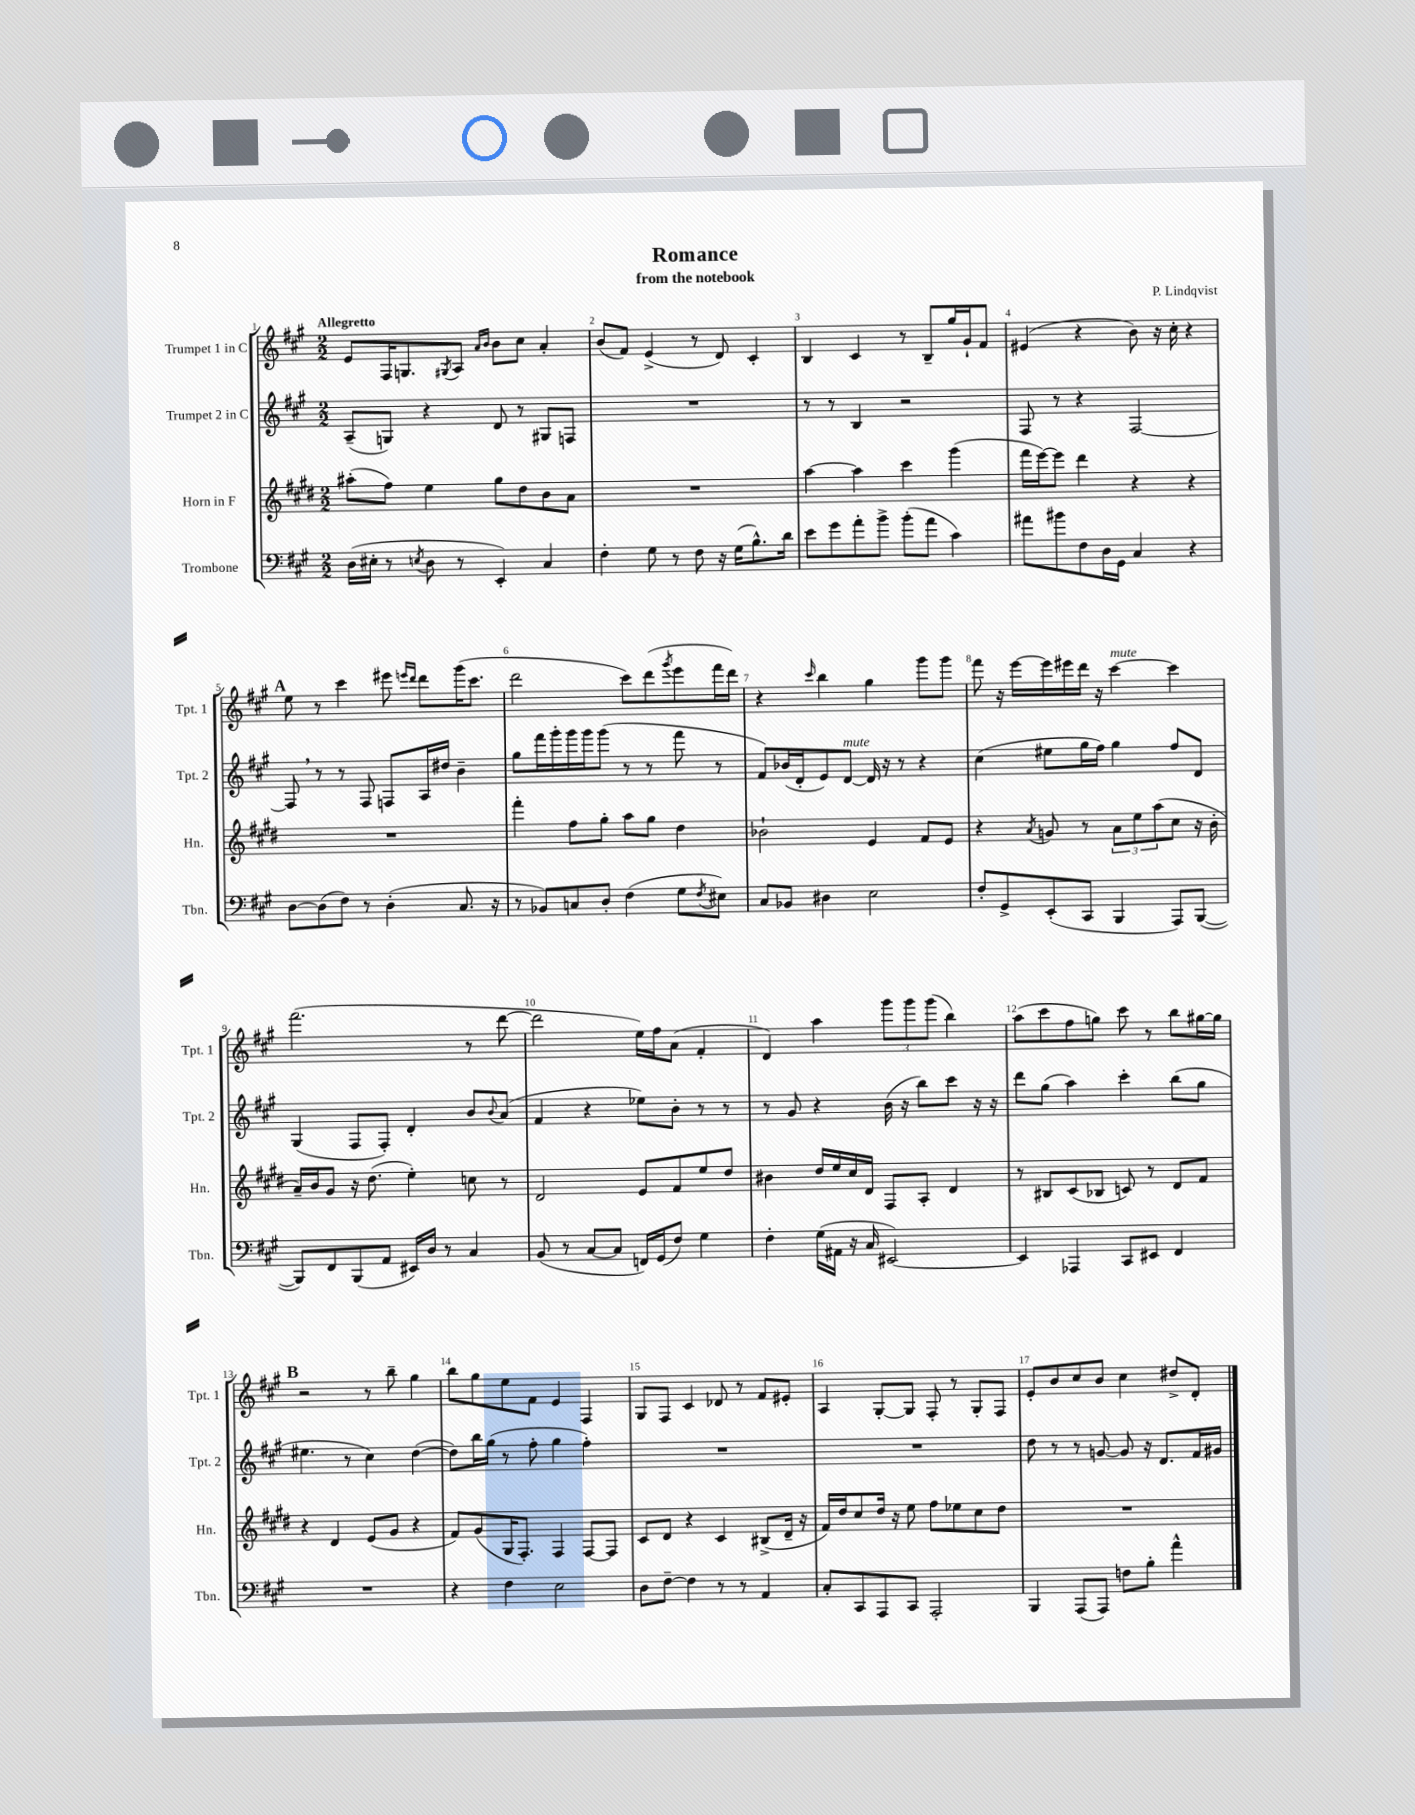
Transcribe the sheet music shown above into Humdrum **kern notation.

**kern	**kern	**kern	**kern
*part4	*part3	*part2	*part1
*staff4	*staff3	*staff2	*staff1
*I"Trombone	*I"Horn in F	*I"Trumpet 2 in C	*I"Trumpet 1 in C
*I'Tbn.	*I'Hn.	*I'Tpt. 2	*I'Tpt. 1
*clefF4	*clefG2	*clefG2	*clefG2
*k[f#c#g#]	*k[f#c#g#d#]	*k[f#c#g#]	*k[f#c#g#]
*M2/2	*M2/2	*M2/2	*M2/2
=1	=1	=1	=1
!	!	!	!LO:TX:a:B:t=Allegretto
(16D\LL	(8aa#X'\L	(8A~/L	8e/L
16E#X'\JJ	.	.	.
8r	8ff#\J)	8Gn/J)	16F#/K
.	.	.	8.Gn/
8qEn/	.	.	.
8D\	4ee\	4r	.
.	.	.	8qG#X/
8r	.	.	8A/J
.	.	.	16qqa/LL
.	.	.	16qqb/JJ
4EE'/)	8gg#\L	8d/	8b\L
.	8dd#\	8r	8cc#\J
4C#/	8b\	8G#X/L	4a'/
.	8a\J	8Fn/J	.
=2	=2	=2	=2
4F#'\	1r	1r	(8b/L
.	.	.	8f#/J)
8G#\	.	.	(4e^/
8r	.	.	.
8F#\	.	.	8r
16r	.	.	8d/)
(16G#\KL	.	.	.
8.B^^\)	.	.	4c#'/
16d\Jk	.	.	.
=3	=3	=3	=3
8e\L	[4aa\	8r	4B/
8g#\	.	8r	.
8a'\	4aa\]	4B/	4c#/
8b^\J	.	.	.
(8b'\L	4ccc#\	2r	8r
8a\J	.	.	8B~/L
4c#\)	(4ggg#\	.	16gg#/L
.	.	.	16g#`/J
.	.	.	8f#/J
=4	=4	=4	=4
8a#X\L	16fff#\LL	8F#/	(4e#X/
.	[16eee\J)	.	.
8b#X\	8eee\J]	8r	.
8F#\	4ddd#\	4r	4r
16D\L	.	.	.
16GG#\JJ	.	.	.
4C#/	4r	[2F#/	8b\)
.	.	.	16r
.	.	.	16cc#'\
4r	4r	.	4r
!!LO:LB:g=z
!!LO:REH:place=s1:t=A
=5	=5	=5	=5
[8D\L	1r	8F#,/]	8ee\
(8D\]	.	8r	8r
8F#\J)	.	8r	4ccc#\
8r	.	8F#/	.
(4D'\	.	8Fn/L	8eee#X\
.	.	.	16qqeeen/LL
.	.	.	16qqddd/JJ
.	.	16A/L	8ddd\L
.	.	16dd#X/JJ	.
8.C#/	.	4b~\	(16ggg#\K
.	.	.	8.ccc#\J
16r	.	.	.
=6	=6	=6	=6
8r	4fff#'\	8gg#\L	2ddd\
8BB-X/L)	.	16fff#\L	.
.	.	16ggg#'\	.
8Cn/	8ff#\L	16ggg#\	.
.	.	16ggg#\J	.
8D'/J	8gg#'\J	(8ggg#\J	.
(4F#\	8aa\L	8r	8ccc#\L)
.	8gg#\J	8r	(8ddd\
.	.	.	8qggg#/
8G#\L	4dd#\	8fff#\	8eee\
8qF#/	.	.	.
8E#X\J)	.	8r	16fff#\L
.	.	.	16ddd\JJ)
=7	=7	=7	=7
8C#/L	2b-X`\	8f#/L)	4r
8BB-X/J	.	(16b-X/L	.
.	.	16d'/J	.
.	.	.	16qqccc#/
4D#X\	.	8e/)	4bb\
!	!	!LO:TX:a:i:t=mute	!
.	.	[8d/J	.
2E\	4e/	16d/]	4gg#\
.	.	16r	.
.	.	8r	.
.	8f#/L	4r	8ggg#\L
.	8e/J	.	8ggg#\J
=8	=8	=8	=8
8F#'/L	4r	(4cc#\	8fff#\
8GG#^/	.	.	16r
.	.	.	[16eee\LL
.	8qa/	.	.
(8EE'/	8gn/	8ee#X\L	16eee\]
.	.	.	16eee#X\
8CC#/J	8r	16gg#\L	16ddd\JJ
.	.	16ff#\JJ)	16r
!	!	!	!LO:TX:a:i:t=mute
4BBB/	12a\L	4gg#\	[4ccc#\
.	12ee\	.	.
.	(12aa\	.	.
8AAA/L)	8cc#\J	8ff#/L	4ccc#\]
([8BBB/J	16r	8d/J	.
.	16b'\	.	.
!!LO:LB:g=z
=9	=9	=9	=9
8BBB/L])	16a~/LL)	(4G#/	(2.fff#\
.	16b/J	.	.
8FF#/	8g#/J	.	.
(8BBB/	16r	8F#/L	.
.	(8.dd#\	.	.
8AA/J	.	8F#'/J)	.
16EE#X/LL)	4ee'\)	4d'/	.
16D/JJ	.	.	.
8r	.	.	.
4C#/	8ccn\	8b/L	8r
.	.	8qqb/	.
.	8r	(8a/J	[8ddd\
=10	=10	=10	=10
(8BB/	2d#/	4f#/	2ddd\]
8r	.	.	.
[8C#/L	.	4r	.
8C#/J]	.	.	.
16FFn/LL)	8e/L	8ee-X\L)	16ee\LL)
(16GG#/J	.	.	16ff#\J
8F#/J)	8f#/	8b'\J	(8a\J
4G#\	8ee/	8r	4f#'/
.	8dd#/J	8r	.
=11	=11	=11	=11
4F#'\	4b#X\	8r	4d/)
.	.	8g#/	.
(16G#\LL	16dd#/LL	4r	4aa\
16AA#X\JJ	16ee/	.	.
16r	16cc#/	.	.
16C#/	16d#/JJ	.	.
[2EE#X/)	8F#/L	(16b\	12ggg#\L
.	.	16r	.
.	.	.	12ggg#\
.	8A'/J	8bb\L)	.
.	.	.	(12ggg#\J
.	4d#/	8ccc#\J	4bb\)
.	.	16r	.
.	.	16r	.
=12	=12	=12	=12
4EE#/]	8r	8ddd\L	(8aa\L
.	8B#X/L	(8gg#\J	8ccc#\
4AAA-X/	(8c#/	4aa\)	8ff#\
.	8B-X/J	.	8ggn\J)
8CC#/L	8cn/)	4ccc#'\	8ccc#\
8EE#X/J	8r	.	8r
4FF#/	8d#/L	(8bb\L	8bb\L
.	8f#/J	8gg#\J	[16gg#X\L
.	.	.	16gg#\JJ]
!!LO:LB:g=z
!!LO:REH:place=s1:t=B
=13	=13	=13	=13
1r	4r	4.ee#X\	2r
.	4d#/	.	.
.	.	8r	.
.	(8e/L	4cc#\)	8r
.	8g#/J	.	8bb~\
.	4r	([4dd\	4gg#\
=14	=14	=14	=14
4r	8f#/L)	8dd\L])	8bb\L
.	(8g#/	16bb\L	8gg#\
.	.	(16gg#\JJ	.
4F#\	16G#/K	8r	8ee\
.	8.F#'/J)	.	.
.	.	8ff#'\	8f#\J
2E\	4F#/	4gg#\	4e/
.	[8F#/L	4ff#'\)	4F#/
.	8F#/J]	.	.
=15	=15	=15	=15
8D\L	8c#/L	1r	8G#/L
[8F#~\J	8d#/J	.	8F#/J
4F#\]	4r	.	4c#/
8r	4c#/	.	8d-X/
8r	.	.	8r
4AA/	(8B#X^/L	.	8f#/L
.	16d#~/Jk	.	8e#X'/J
.	16r	.	.
=16	=16	=16	=16
8C#'/L	16f#/LL)	1r	4A/
.	16dd#/J	.	.
8CC#/	8cc#/	.	.
8AAA/	16dd#/Jk	.	[8G#'/L
.	16r	.	.
8CC#/J	8ee\	.	8G#/J]
2AAA'/	8ff#\L	.	8F#'/
.	8ee-X\	.	8r
.	8cc#\	.	8G#'/L
.	8dd#\J	.	8F#/J
=17	=17	=17	=17
4BBB/	1r	8dd\	8e'/L
.	.	8r	8b/
(8AAA/L	.	8r	8cc#/
8AAA/J)	.	[8gn/	8b/J
8Fn\L	.	8g/]	4cc#\
8B'\J	.	16r	.
.	.	8.d/L	.
4a^^\	.	.	8dd#X^/L
.	.	16f#/L	8d'/J
.	.	16g#X/JJ	.
==	==	==	==
*-	*-	*-	*-
